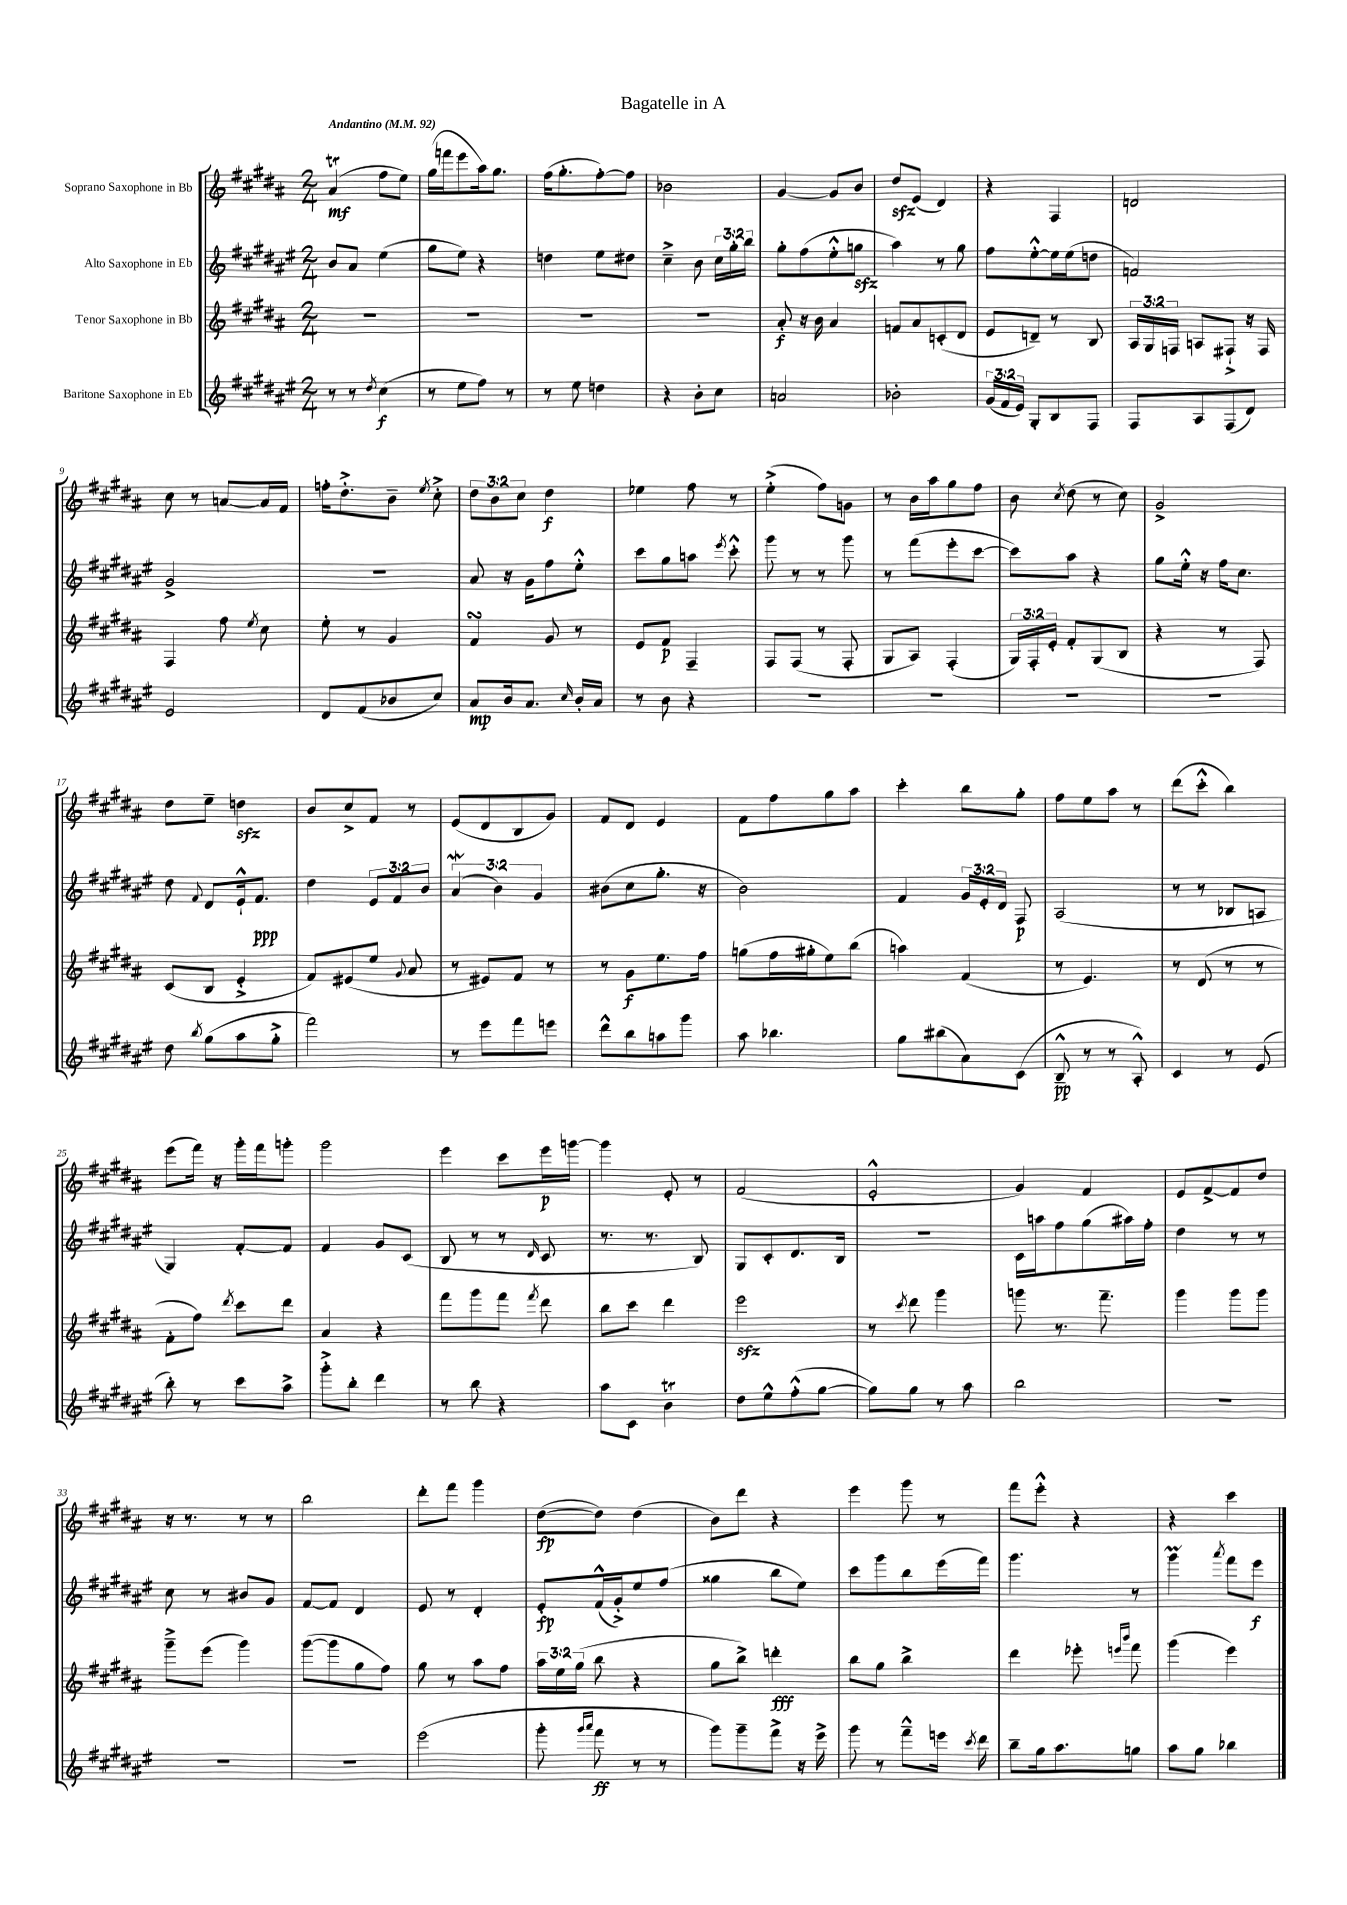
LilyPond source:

\header { title = "Bagatelle in A" }
<<
\new StaffGroup <<
\new Staff = "s0" \with { instrumentName = "Soprano Saxophone in Bb" } {
    \clef treble \key b \major \numericTimeSignature \time 2/4 \override Staff.TupletNumber.text = #tuplet-number::calc-fraction-text \tempo "Andantino" 4 = 92
    \autoBeamOff ais'4\trill\mf( fis''8[ e''8]) |
    gis''16[( f'''16 e'''8 ais''16) gis''8.] |
    fis''16[( gis''8.-. fis''8~-.) fis''8] |
    bes'2 |
    gis'4~ gis'8[ b'8] |
    dis''8[\sfz e'8]( dis'4) |
    r4 fis4 |
    d'2 |
    cis''8 r8 a'8[~ a'16 fis'16] |
    f''16[-. dis''8.-.-> b'8]-- \acciaccatura { e''8 } cis''8-.-> |
    \tuplet 3/2 { dis''8[ b'8 cis''8] } dis''4\f |
    ees''4 fis''8 r8 |
    e''4-.->( fis''8[) g'8] |
    r8 b'16[ ais''16 gis''8 fis''8] |
    b'8 \acciaccatura { cis''8 } dis''8( r8 cis''8) |
    gis'2-> |
    dis''8[ e''8]-- d''4\sfz |
    b'8[ cis''8-> fis'8] r8 |
    e'8[( dis'8 b8 gis'8]) |
    fis'8[ dis'8] e'4 |
    fis'8[ fis''8 gis''8 ais''8] |
    cis'''4-. b''8[ gis''8]-. |
    fis''8[ e''8 ais''8] r8 |
    dis'''8[( cis'''8]-.-^ b''4) |
    e'''8[( fis'''16]) r16 gis'''16[-. fis'''16 g'''8]-. |
    gis'''2 |
    e'''4 cis'''8[ e'''16\p g'''16]~ |
    g'''4 e'8-. r8 |
    fis'2( |
    e'2-.-^ |
    gis'4) fis'4 |
    e'8[ fis'8~-> fis'8 dis''8] |
    r16 r8. r8 r8 |
    b''2 |
    dis'''8[-. fis'''8] gis'''4 |
    dis''8[~\fp( dis''8]) dis''4( |
    b'8[) dis'''8] r4 |
    e'''4 gis'''8 r8 |
    fis'''8[ e'''8]-.-^ r4 |
    r4 cis'''4 \bar "|." |
}
\new Staff = "s1" \with { instrumentName = "Alto Saxophone in Eb" } {
    \clef treble \key fis \major \numericTimeSignature \time 2/4 \override Staff.TupletNumber.text = #tuplet-number::calc-fraction-text
    \autoBeamOff b'8[ ais'8] eis''4( |
    gis''8[ eis''8]) r4 |
    d''4 eis''8[ dis''8] |
    cis''4---> b'8 \tuplet 3/2 { cis''16[ gis''16-. b''16] } |
    gis''8[-. fis''8( eis''8-.-^ g''8]\sfz |
    ais''4) r8 gis''8 |
    fis''8[ eis''8~-.-^ eis''16 eis''16( d''8] |
    f'2) |
    gis'2-> |
    R2 |
    ais'8 r16 gis'16[ fis''8 eis''8]-.-^ |
    cis'''8[ gis''8 a''8] \acciaccatura { eis'''8 } cis'''8-.-^ |
    gis'''8 r8 r8 gis'''8 |
    r8 fis'''8[( eis'''8-. cis'''8]~ |
    cis'''8[) ais''8] r4 |
    gis''8[ eis''16]-.-^ r16 fis''16[ cis''8.] |
    dis''8 \appoggiatura { fis'8 } dis'8[ eis'16-!-^ fis'8.]\ppp |
    dis''4 \tuplet 3/2 { eis'8[ fis'8 b'8] } |
    \tuplet 3/2 { ais'4\mordent( b'4) gis'4 } |
    bis'8[( cis''8 gis''8.]-. r16 |
    b'2) |
    fis'4 \tuplet 3/2 { gis'16[ eis'16-. dis'16] } fis8\p |
    ais2( |
    r8 r8 bes8[ a8] |
    gis4) fis'8[~-. fis'8] |
    fis'4 gis'8[ cis'8]( |
    b8 r8 r8 \grace { dis'16 } cis'8 |
    r8. r8. b8) |
    gis8[ cis'8-. dis'8. b16] |
    R2 |
    cis'16[ a''16 fis''8 gis''8( ais''16) fis''16]-. |
    dis''4 r8 r8 |
    cis''8 r8 bis'8[ gis'8] |
    fis'8[~ fis'8] dis'4 |
    eis'8 r8 dis'4-. |
    eis'8[-.\fp fis'16-^( gis'16-.->) eis''8 fis''8]( |
    gisis''4 b''8[ eis''8]) |
    cis'''8[ gis'''8 b''8 eis'''16( fis'''16]) |
    gis'''4. r8 |
    gis'''4\prall \acciaccatura { ais'''8 } fis'''8[ eis'''8]\f \bar "|." |
}
\new Staff = "s2" \with { instrumentName = "Tenor Saxophone in Bb" } {
    \clef treble \key b \major \numericTimeSignature \time 2/4 \override Staff.TupletNumber.text = #tuplet-number::calc-fraction-text
    \autoBeamOff R2 |
    R2 |
    R2 |
    R2 |
    ais'8-.\f r16 b'16 ais'4 |
    f'8[ ais'8 c'8-.( dis'8] |
    e'8[ d'8]--) r8 b8 |
    \tuplet 3/2 { ais16[ gis16 f16] } a8[ fis8]-!-> r16 fis16 |
    fis4 fis''8 \acciaccatura { e''8 } cis''8 |
    e''8-. r8 gis'4 |
    fis'4\turn gis'8 r8 |
    e'8[ fis'8]\p fis4-- |
    fis8[ fis8]( r8 fis8-. |
    gis8[ ais8]) fis4-.( |
    \tuplet 3/2 { gis16[) fis16-. e'16]-. } fis'8[-. gis8( b8] |
    r4 r8 fis8) |
    cis'8[( b8] e'4-.-> |
    fis'8[) eis'8( e''8] \appoggiatura { gis'8 } ais'8 |
    r8 eis'8[) fis'8] r8 |
    r8 gis'8[\f e''8. fis''16] |
    g''8[( fis''16 gis''16-. e''8) b''8]( |
    a''4) fis'4( |
    r8 e'4.) |
    r8 dis'8( r8 r8 |
    fis'8[-. fis''8]) \acciaccatura { dis'''8 } cis'''8[ dis'''8] |
    ais'4 r4 |
    fis'''8[ gis'''8 fis'''8] \acciaccatura { fis'''8 } dis'''8 |
    b''8[ cis'''8] dis'''4 |
    e'''2\sfz |
    r8 \acciaccatura { cis'''8 } dis'''8 gis'''4 |
    g'''8 r8. fis'''8.-- |
    gis'''4 gis'''8[ gis'''8] |
    gis'''8[---> e'''8]( gis'''4) |
    gis'''8[~( gis'''8 gis''8 fis''8]) |
    gis''8 r8 ais''8[ fis''8] |
    \tuplet 3/2 { ais''16[ e''16 gis''16]( } b''8 r4 |
    gis''8[ b''8]->) d'''4-.\fff |
    b''8[ gis''8] b''4-> |
    dis'''4 ees'''8-. \grace { e'''16[ b'''16] } fis'''8 |
    gis'''4( e'''4) \bar "|." |
}
\new Staff = "s3" \with { instrumentName = "Baritone Saxophone in Eb" } {
    \clef treble \key fis \major \numericTimeSignature \time 2/4 \override Staff.TupletNumber.text = #tuplet-number::calc-fraction-text
    \autoBeamOff r8 r8 \acciaccatura { dis''8 } cis''4\f( |
    r8 eis''8[ fis''8]) r8 |
    r8 eis''8 d''4 |
    r4 b'8[-. cis''8] |
    a'2 |
    bes'2-. |
    \tuplet 3/2 { gis'16[( fis'16 eis'16]) } gis8[-. b8 fis8] |
    fis8[ ais8 fis8( dis'8]) |
    eis'2 |
    dis'8[ fis'8( bes'8 cis''8]) |
    ais'8[\mp b'16 ais'8.] \grace { cis''16 } b'16[-. ais'16] |
    r8 b'8 r4 |
    R2 |
    R2 |
    R2 |
    R2 |
    dis''8 \acciaccatura { b''8 } gis''8[( ais''8 gis''8]-.-> |
    fis'''2) |
    r8 eis'''8[ fis'''8 e'''8] |
    dis'''8[-^ b''8 a''8 gis'''8] |
    ais''8 bes''4. |
    gis''8[ bis''8( ais'8) cis'8]( |
    b8---^\pp r8 r8 ais8-.-^) |
    cis'4 r8 eis'8( |
    b''8-.) r8 cis'''8[ ais''8]-> |
    gis'''8[-.-> b''8]-. dis'''4 |
    r8 b''8 r4 |
    ais''8[ cis'8] b'4\trill |
    dis''8[ eis''8-^ fis''8-.-^( gis''8]~ |
    gis''8[) gis''8] r8 ais''8 |
    b''2 |
    R2 |
    R2 |
    R2 |
    eis'''2( |
    gis'''8-. \grace { gis'''16[ ais'''16] } fis'''8\ff r8 r8 |
    gis'''8[) gis'''8-- fis'''8]-> r16 eis'''16-> |
    gis'''8 r8 fis'''8[---^ e'''16] \acciaccatura { cis'''8 } dis'''16 |
    b''8[-- gis''16 ais''8. g''8] |
    ais''8[ gis''8] bes''4 \bar "|." |
}
>>
>>
